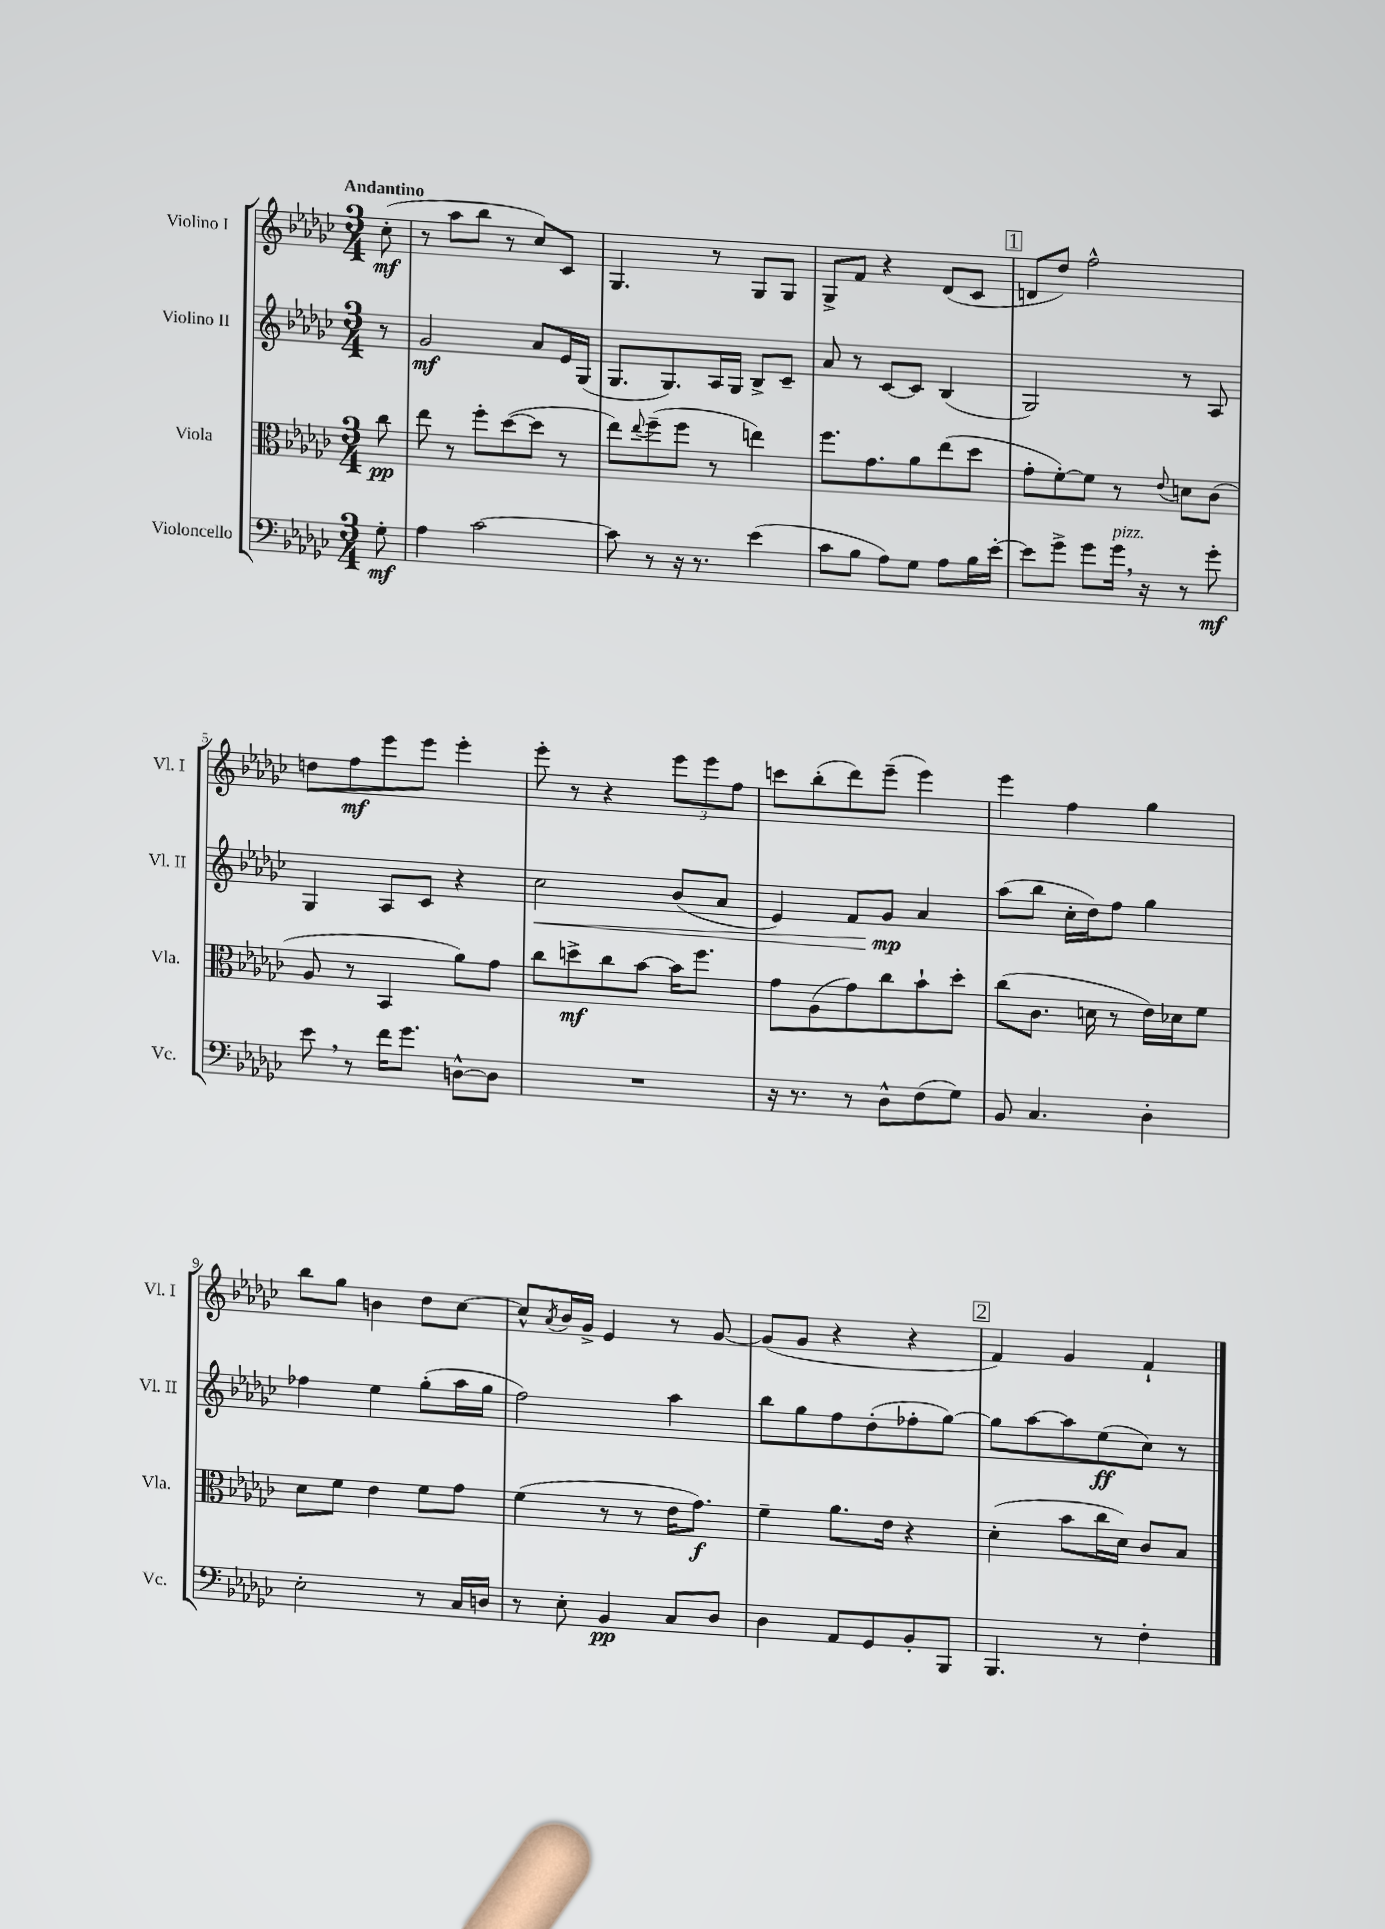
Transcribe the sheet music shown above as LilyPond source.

<<
\new StaffGroup <<
\new Staff = "s0" \with { instrumentName = "Violino I" shortInstrumentName = "Vl. I" } {
    \clef treble \key ges \major \numericTimeSignature \time 3/4 \partial 8 \tempo "Andantino"
    ces''8-.\mf( |
    r8 aes''8 bes''8 r8 ces''8) ces'8 |
    ges4. r8 ges8 ges8 |
    ges8-> f'8 r4 des'8( ces'8 |
    \mark \markup { \box "1" } d'8 des''8) f''2-^ |
    d''8 f''8\mf ees'''8 ees'''8 ees'''4-. |
    ees'''8-. r8 r4 \tuplet 3/2 { ees'''8 ees'''8 f''8 } |
    c'''8 bes''8-.( des'''8) ees'''8--( ees'''4) |
    ees'''4 f''4 ges''4 |
    bes''8 ges''8 b'4 des''8 ces''8~ |
    ces''8-^ \acciaccatura { aes'8 } bes'16 ges'16-> ees'4 r8 ges'8~ |
    ges'8( ges'8 r4 r4 |
    \mark \markup { \box "2" } f'4) ges'4 f'4-! \bar "|." |
}
\new Staff = "s1" \with { instrumentName = "Violino II" shortInstrumentName = "Vl. II" } {
    \clef treble \key ges \major \numericTimeSignature \time 3/4 \partial 8
    r8 |
    ges'2\mf aes'8 ees'16 ges16( |
    ges8. ges8.) aes16 ges16 bes8-> ces'8-- |
    aes'8 r8 ces'8~ ces'8 bes4( |
    \mark \markup { \box "1" } ges2) r8 aes8 |
    ges4 aes8 ces'8 r4 |
    ces''2\< bes'8( aes'8 |
    ees'4) f'8 ges'8\mp\! aes'4 |
    aes''8( bes''8 ces''16-. des''16) f''8 ges''4 |
    fes''4 ees''4 ges''8-.( aes''16 ges''16 |
    f''2) aes''4 |
    bes''8 ges''8 f''8 des''8-.( fes''8-. ges''8~) |
    \mark \markup { \box "2" } ges''8 aes''8~ aes''8 ees''8\ff( ces''8) r8 \bar "|." |
}
\new Staff = "s2" \with { instrumentName = "Viola" shortInstrumentName = "Vla." } {
    \clef alto \key ges \major \numericTimeSignature \time 3/4 \partial 8
    ces''8\pp |
    ees''8 r8 f''8-. des''8~( des''8 r8 |
    ees''8) \appoggiatura { ees''8 } f''8--( f''8 r8 e''4) |
    f''8. ges'8. aes'8 ees''8( des''8 |
    \mark \markup { \box "1" } ges'8-. f'8~-.) f'8 r8 \appoggiatura { ees'8 } d'8 ces'8( |
    aes8 r8 bes,4 aes'8) ges'8 |
    ces''8 d''8->\mf ces''8 bes'8~ bes'16 f''8. |
    ges'8 aes8( ges'8) ces''8 bes'8-! des''8-. |
    ces''8( ces'8. d'16 r8 ees'16) des'16 f'8 |
    des'8 f'8 ees'4 f'8 ges'8 |
    f'4( r8 r8 ees'16 ges'8.\f) |
    f'4-- aes'8. ees'16 r4 |
    \mark \markup { \box "2" } des'4-.( bes'8 ces''16 des'16) ces'8 bes8 \bar "|." |
}
\new Staff = "s3" \with { instrumentName = "Violoncello" shortInstrumentName = "Vc." } {
    \clef bass \key ges \major \numericTimeSignature \time 3/4 \partial 8
    ges8-.\mf |
    aes4 ces'2~ |
    ces'8 r8 r16 r8. ees'4( |
    ces'8 bes8 aes8) ges8 aes8 bes16 ees'16~-. |
    \mark \markup { \box "1" } ees'8 ges'8-> ges'8 ges'16^\markup { \italic "pizz." } \breathe r16 r8 ges'8-.\mf |
    ees'8 \breathe r8 f'16 ges'8. d8~-^ d8 |
    R2. |
    r16 r8. r8 des8-^ f8( ges8) |
    bes,8 ces4. des4-. |
    ees2-. r8 ces16 d16 |
    r8 ees8-. bes,4\pp ces8 des8 |
    des4 aes,8 ges,8 bes,8-. bes,,8 |
    \mark \markup { \box "2" } bes,,4. r8 f4-. \bar "|." |
}
>>
>>
